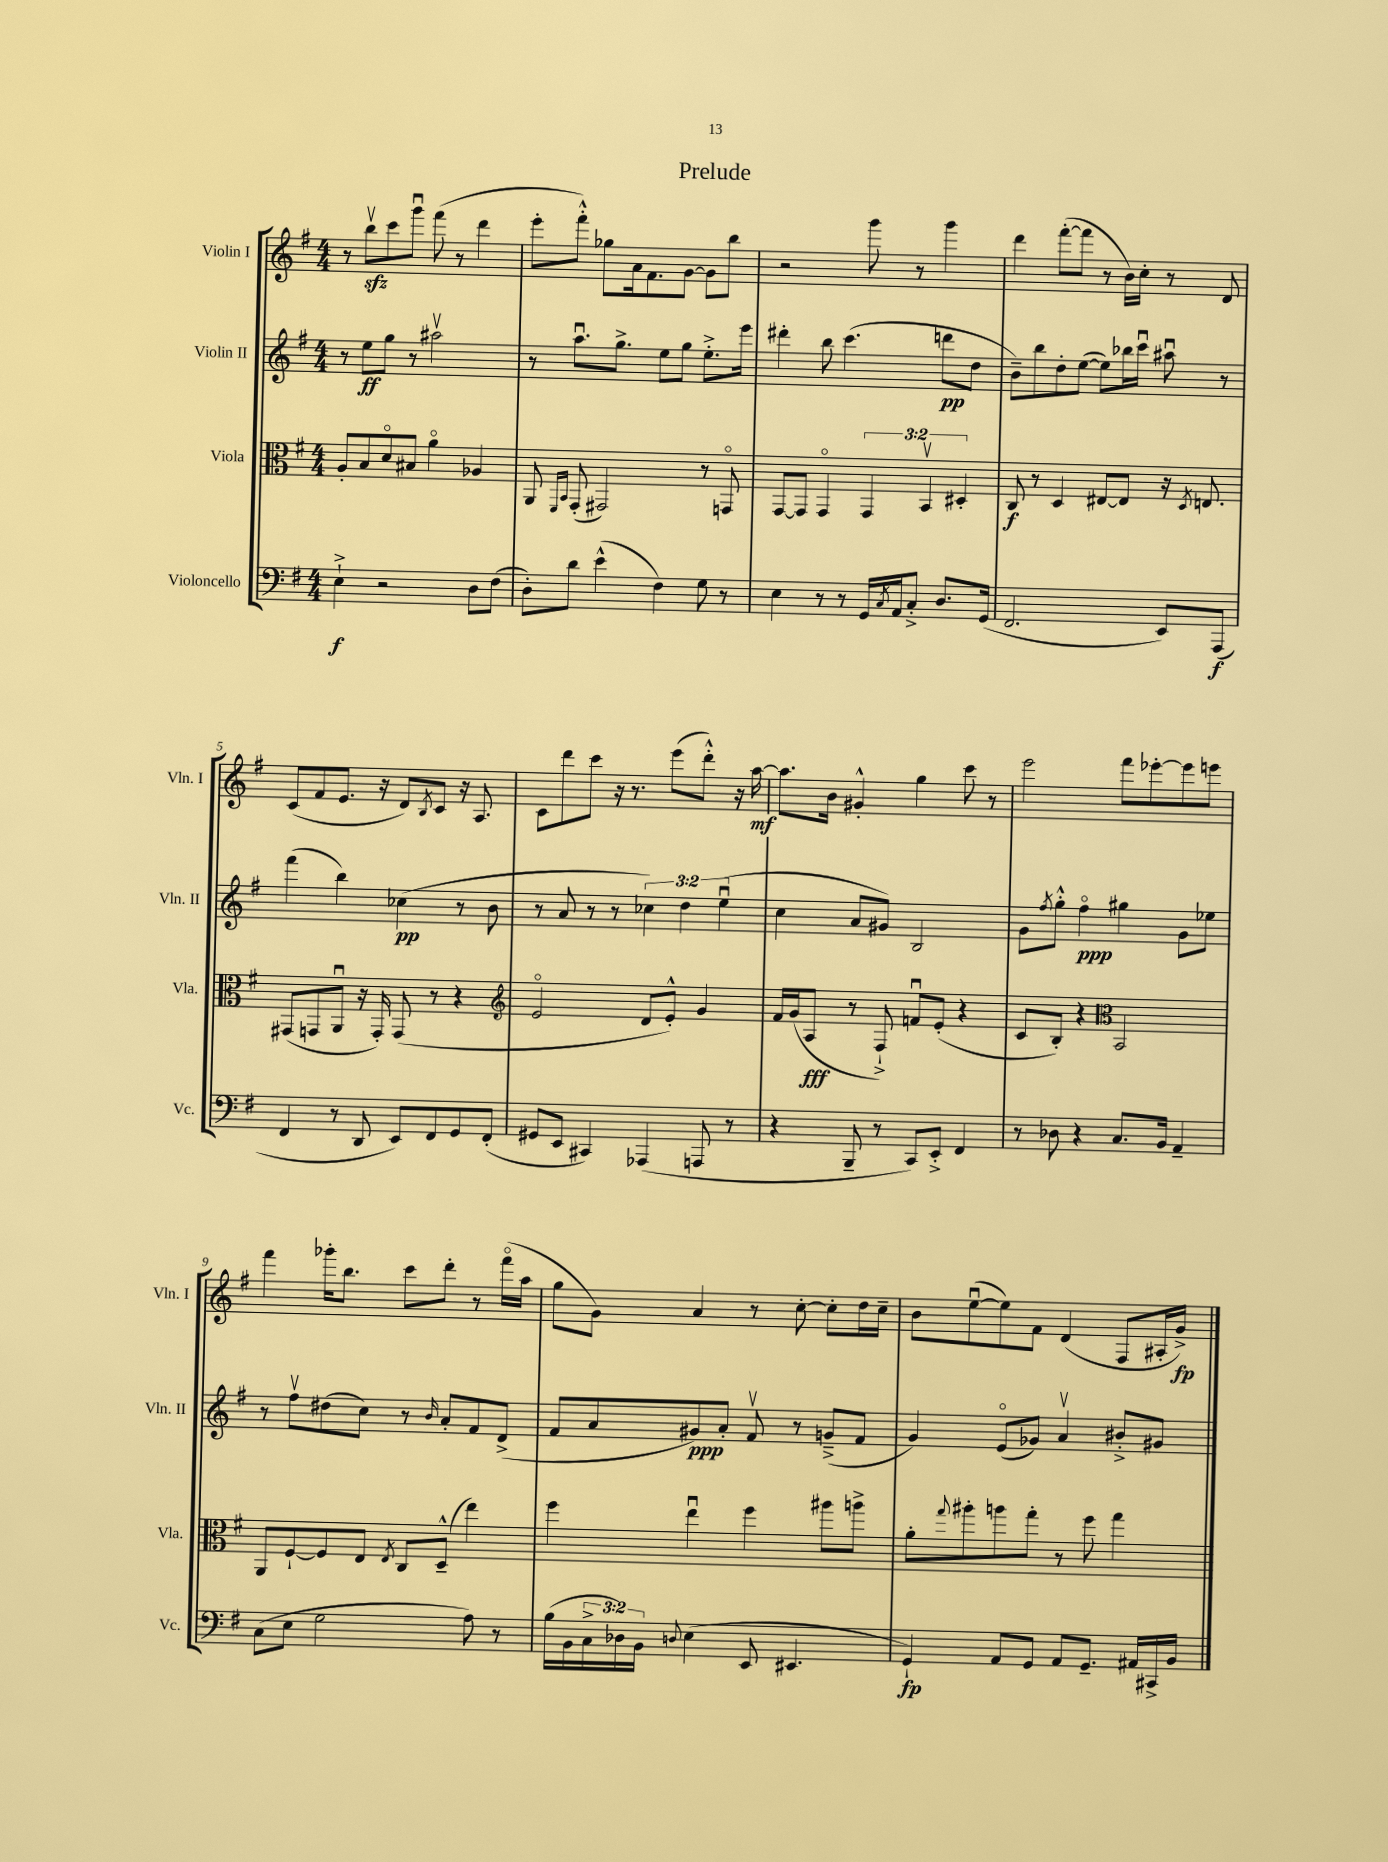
\header { title = "Prelude" }
<<
\new StaffGroup <<
\new Staff = "s0" \with { instrumentName = "Violin I" shortInstrumentName = "Vln. I" } {
    \clef treble \key g \major \numericTimeSignature \time 4/4
    r8 b''8\upbow\sfz c'''8 g'''8\downbow fis'''8( r8 d'''4 |
    e'''8-. fis'''8-.-^) ges''8 a'16 fis'8. g'8~ g'8 b''8 |
    r2 g'''8 r8 g'''4 |
    d'''4 fis'''8~-.( fis'''8 r8 b'16) c''16-. r8 d'8 |
    c'8( fis'8 e'8. r16 d'8) \acciaccatura { b8 } c'8 r16 a8. |
    c'8 d'''8 c'''8 r16 r8. e'''8( d'''8-.-^) r16 a''16~\mf |
    a''8. b'16 gis'4-.-^ g''4 c'''8 r8 |
    e'''2 fis'''8 ees'''8~-. ees'''8 e'''8 |
    fis'''4 ges'''16-. b''8. c'''8 d'''8-. r8 fis'''16\flageolet( a''16 |
    g''8 g'8) a'4 r8 c''8~-. c''8-. d''16 c''16-- |
    b'8 e''8~\downbow( e''8) fis'8 d'4( fis8 ais16-. g'16->\fp) \bar "|." |
}
\new Staff = "s1" \with { instrumentName = "Violin II" shortInstrumentName = "Vln. II" } {
    \clef treble \key g \major \numericTimeSignature \time 4/4 \override Staff.TupletNumber.text = #tuplet-number::calc-fraction-text
    r8 e''8\ff g''8 r8 ais''2\upbow |
    r8 a''8.\downbow g''8.-> e''8 g''8 e''8.-.-> e'''16 |
    dis'''4-. b''8 c'''4.( d'''8\pp d''8 |
    b'8--) b''8 d''8-. e''8~( e''8) bes''16 c'''16\downbow ais''8\downbow r8 |
    fis'''4( b''4) ces''4\pp( r8 b'8 |
    r8 a'8 r8 r8 \tuplet 3/2 { ces''4) d''4 e''4\downbow( } |
    c''4 a'8 gis'8) b2 |
    g'8 \acciaccatura { fis''8 } g''8-.-^ fis''4\flageolet\ppp gis''4 g'8 ees''8 |
    r8 fis''8\upbow dis''8( c''8) r8 \grace { b'16 } a'8-. fis'8 d'8->( |
    fis'8 a'8 gis'8\ppp) a'8-. fis'8\upbow r8 g'8--->( fis'8 |
    g'4) e'8\flageolet( ges'8) a'4\upbow bis'8-.-> gis'8 \bar "|." |
}
\new Staff = "s2" \with { instrumentName = "Viola" shortInstrumentName = "Vla." } {
    \clef alto \key g \major \numericTimeSignature \time 4/4 \override Staff.TupletNumber.text = #tuplet-number::calc-fraction-text
    a8-. b8 d'8\flageolet bis8 a'4\flageolet aes4 |
    a,8 \grace { fis,16 b,16 } g,8-.( gis,2) r8 g,8\flageolet |
    g,8~ g,8 g,4\flageolet \tuplet 3/2 { g,4 b,4\upbow dis4-. } |
    c8\f r8 d4 eis8~ eis8 r16 \acciaccatura { d8 } e8. |
    gis,8( g,8 a,8\downbow r16 g,16-.) g,8( r8 r4 |
    \clef treble e'2\flageolet d'8 e'8-.-^) g'4 |
    fis'16 g'16( a8\fff r8 fis8-!->) f'8\downbow e'8-.( r4 |
    c'8 b8-.) r4 \clef alto b,2 |
    a,8 fis8~-! fis8 e8 \acciaccatura { e8 } c8 d8---^( e''4) |
    fis''4 e''4\downbow fis''4 ais''8 a''8-> |
    a'8-. \appoggiatura { g''8 } ais''8-. a''8 g''8-. r8 fis''8 g''4 \bar "|." |
}
\new Staff = "s3" \with { instrumentName = "Violoncello" shortInstrumentName = "Vc." } {
    \clef bass \key g \major \numericTimeSignature \time 4/4 \override Staff.TupletNumber.text = #tuplet-number::calc-fraction-text
    e4-!->\f r2 d8 fis8( |
    d8-.) d'8 e'4-^( fis4) g8 r8 |
    e4 r8 r8 g,16 \acciaccatura { c8 } a,16 c8-.-> d8. g,16( |
    fis,2. e,8) a,,8\f( |
    fis,4 r8 d,8 e,8) fis,8 g,8 fis,8-.( |
    gis,8 e,8 cis,4) aes,,4( a,,8 r8 |
    r4 b,,8-- r8 c,8) e,8-.-> fis,4 |
    r8 des8 r4 c8. b,16 a,4-- |
    c8( e8 g2 a8) r8 |
    b16( b,16 \tuplet 3/2 { c16-> des16) b,16 } \appoggiatura { d8 } e4( e,8 eis,4. |
    g,4-!\fp) a,8 g,8 a,8 g,8.-- ais,16 cis,16-> b,16 \bar "|." |
}
>>
>>
